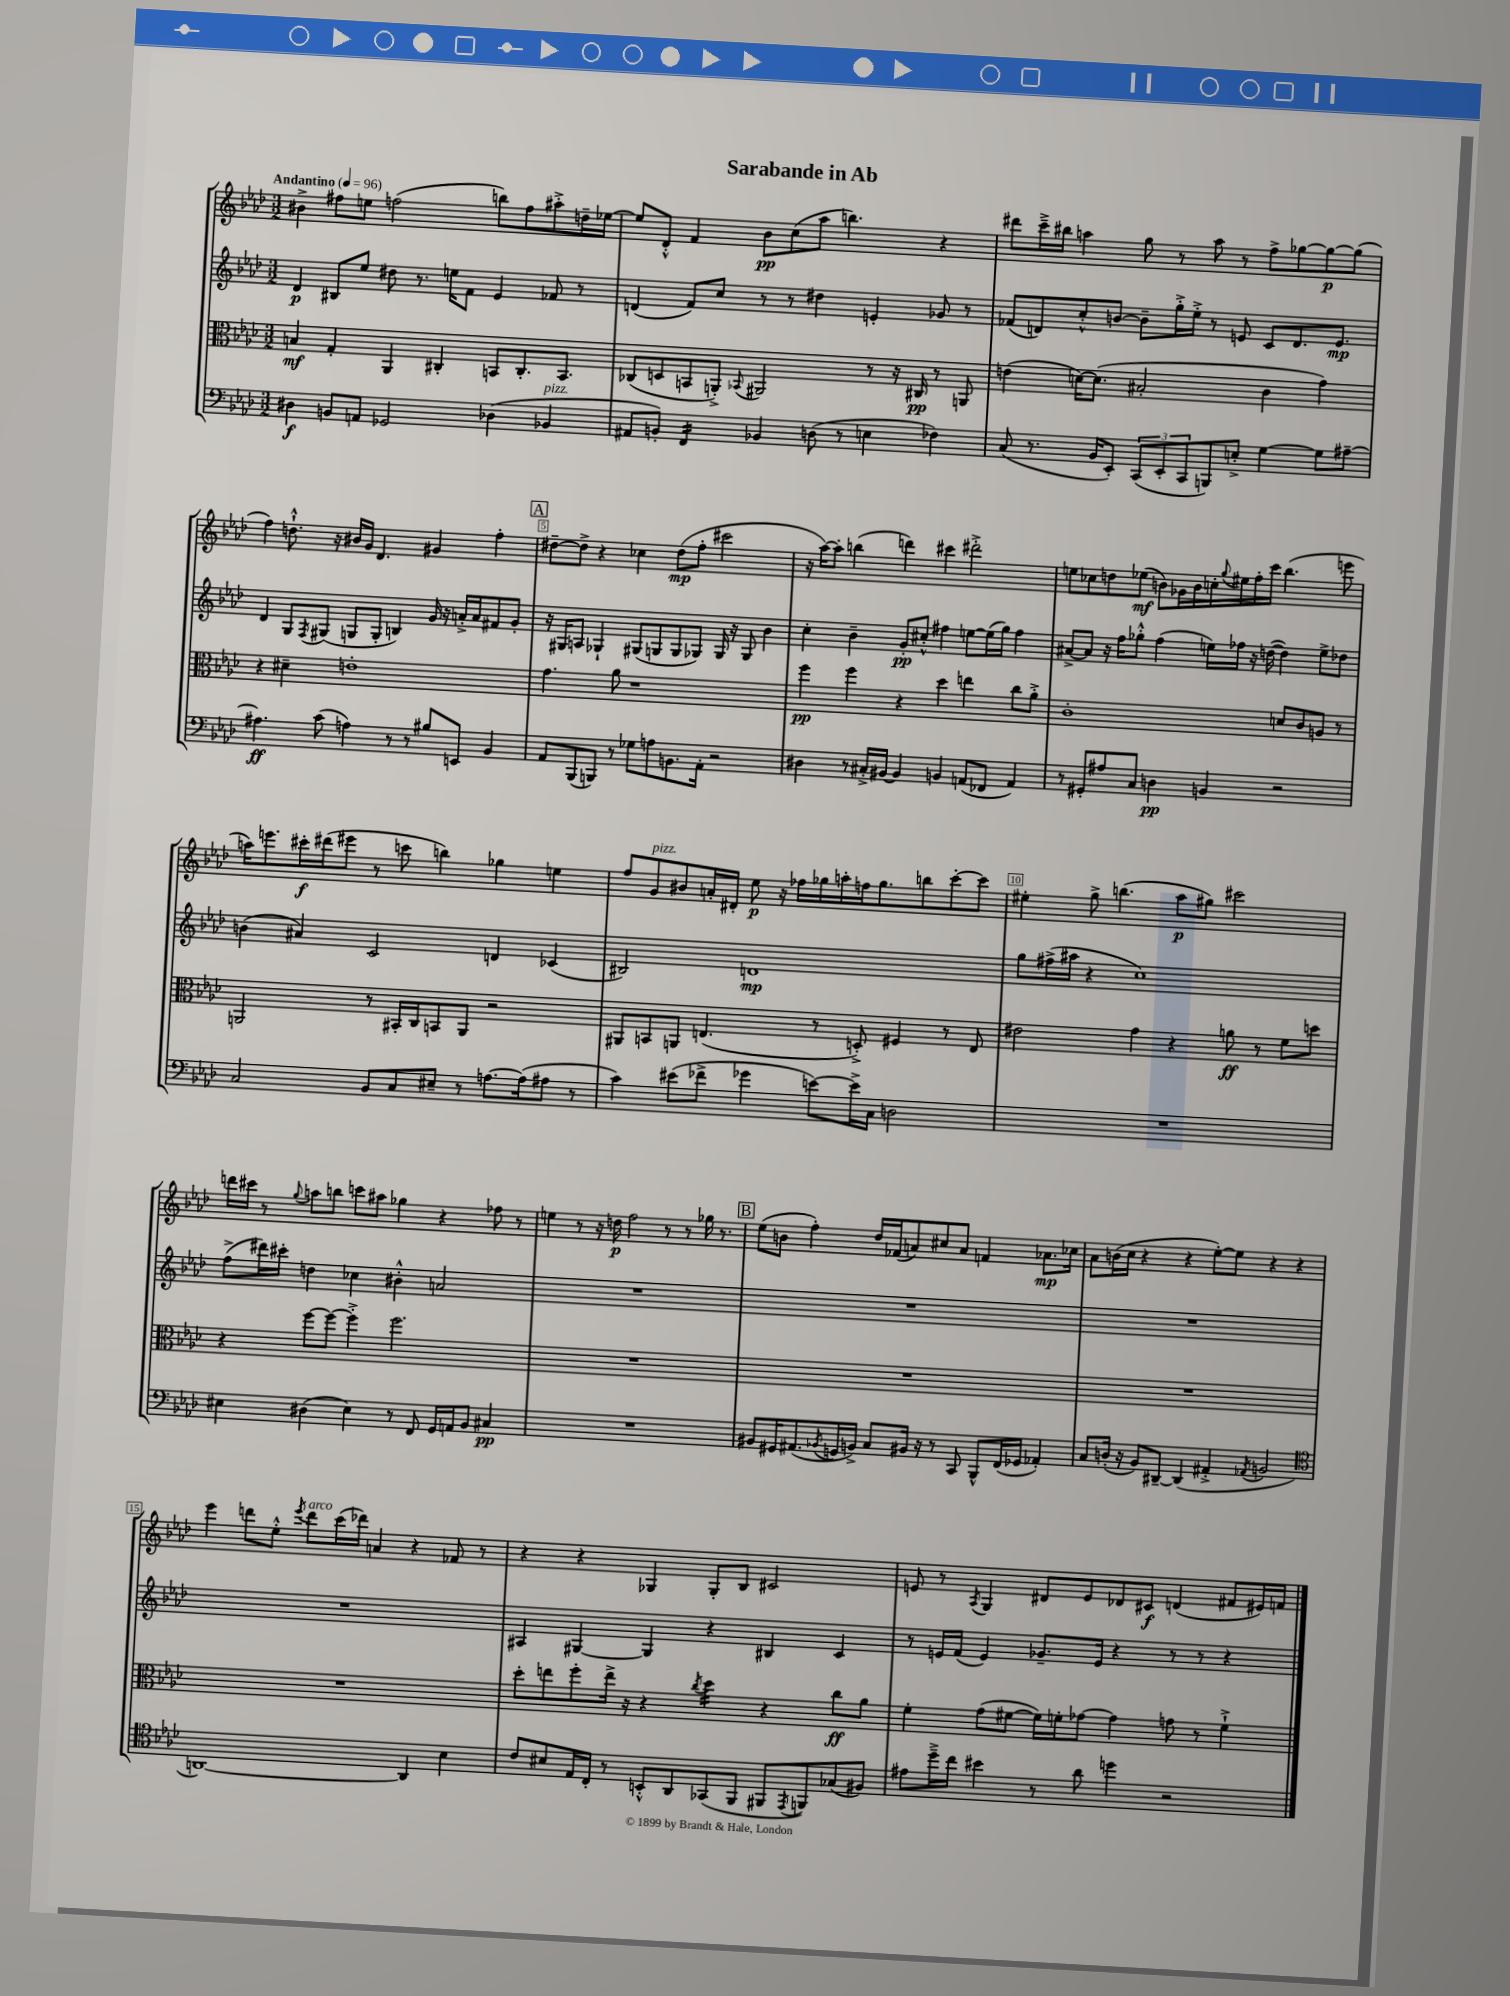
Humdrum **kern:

**kern	**kern	**kern	**kern
*staff4	*staff3	*staff2	*staff1
*clefF4	*clefC3	*clefG2	*clefG2
*k[b-e-a-d-]	*k[b-e-a-d-]	*k[b-e-a-d-]	*k[b-e-a-d-]
*M3/2	*M3/2	*M3/2	*M3/2
*MM96	*MM96	*MM96	*MM96
4D#	4B	4d-	4b#^
8BB	4G'	8B#	8ff#
8AA	.	8ee-	8ee
2GG-	4AA-	8dd#	(2ff
.	.	8.r	.
.	4C#'	.	.
.	.	16ee	.
.	.	8f	.
(4D-	8BB	4e-	8bb)
.	8.C#'	.	8ff
4BB-	.	8f-	8aa#'^
.	8.BB	.	.
.	.	8r	16dd~
.	.	.	[16ee-
=	=	=	=
8AA#	(8C-	(4d	8ee-]
8BB')	8D	.	8d-'^^
4FF	8BB	8f)	4f
.	8AA'^)	8cc	.
.	8qqBB-	.	.
4BB-	2AA#	8r	8b-
.	.	8r	(8cc
(8D	.	4dd#	8aa-
8r	.	.	4.bb)
4E	8r	4e'	.
.	16r	.	.
.	16C#	.	.
4F-)	8r	8g-	4r
.	8AA	8r	.
=	=	=	=
(8C	(4e	(8f-	8ddd#
8.r	.	8d)	16ccc~^
.	.	.	16bb#
.	[16d)	8cc'^^	4aa
16BB-	(8.d]	.	.
8EE-')	.	[8b	.
(12CC	2B#'	8b~]	8gg
12EE-'	.	.	.
.	.	16gg'^	8r
12CC	.	.	.
.	.	16ee-'^	.
8BBB)	.	8r	8aa
8E'^	.	8e	8r
[4G	4c	8c	8ff^
.	.	8.d	[8gg-
8G]	4g)	.	8gg-_
.	.	8.e	.
[8A#~	.	.	(8gg-]
=	=	=	=
4.A#]	4r	4d-	4ff)
.	4d#~	8G	8.dd`^^
.	.	8qF	.
(8c	.	(8G#	.
.	.	.	16r
4A)	1e'	8G	16b#
.	.	.	16g
.	.	8G'	4.d-
8r	.	4B)	.
8r	.	.	.
8B#	.	16g	4g#
.	.	16r	.
8EE	.	16a'^	.
.	.	16a	.
4BB-	.	8f#	4ff'
.	.	8g'	.
=	=	=	=
8AA-	4.g	16r	[8dd#~
.	.	16G#	.
(8BBB-	.	8A	8dd#^]
8BBB)	.	4G-`	4r
8r	8a-	.	.
8G-	1r	(8G#	4cc-
8A	.	8G	.
8.BB	.	8G	(8dd#
.	.	8G-)	8ff'
16AA-'	.	.	.
2r	.	16G-	2ccc#
.	.	16r	.
.	.	8G-	.
.	.	4b-	.
=	=	=	=
4D#	4ff	4cc'	16r
.	.	.	[16aa-)
.	.	.	8aa-']
8r	4ff	4b-~	(4bb
16C#'^	.	.	.
[16BB#	.	.	.
4BB#]	4r	8g'	4ddd)
.	.	8cc#'^^	.
4BB	4dd-	4ff#	4ccc#
(8AA	4ee	[8ee	2ddd#'^
8FF-	.	(16ee]	.
.	.	16gg)	.
4AA)	8cc	4ff#	.
.	8a-'^	.	.
=	=	=	=
8r	1c'	[8a#^	8ee
8GG#'	.	8a#]	8cc-
8A#	.	16r	8dd
.	.	16ff	.
8C	.	8gg-'^^	(8ee-
4D	.	(4ff	8b)
.	.	.	16g-
.	.	.	16b
4BB	.	16ee)	16cc'
.	.	.	8qqgg
.	.	16ff-	16ee#
.	.	16r	16ff'
.	.	([16dd	16ccc
2r	8d	4dd])	(4.bb-
.	8c	.	.
.	8A	8ee^	.
.	8r	8dd-	8eee
=	=	=	=
2C	2AA	(4b	16aa)
.	.	.	8.eee
.	.	4a#)	16ccc#'
.	.	.	(16ddd#
.	.	.	8eee#
8BB-	8r	2c	8r
8C	16BB#'	.	8ccc
.	16C	.	.
8E#~	8BB	.	4bb)
8r	8AA	.	.
[8.A	2r	4d	4gg-
(16A]	.	.	.
8A#	.	(4c-	4ee
8r	.	.	.
=	=	=	=
4c)	8AA#	2B#)	8ff
.	8BB	.	8g
(8e#	8AA	.	8b#
8f-^	(4.E	.	16a'
.	.	.	16d#'
4g-	.	1d	8ee-
.	.	.	16r
.	.	.	16ff-
[8e)	8r	.	16gg-
.	.	.	16aa'
16e^]	8D'^)	.	16ff
16C	.	.	8.gg-
2D	4F#	.	.
.	.	.	8bb
.	8r	.	[8ccc'
.	8E	.	8ccc]
=	=	=	=
1.r	2e#	8gg	4ee#'
.	.	(16ff#^	.
.	.	16aa#	.
.	.	4r	8gg^
.	.	.	(4.bb
.	4g	1cc)	.
.	4r	.	8aa-
.	.	.	8gg#)
.	8a	.	2ccc#
.	8r	.	.
.	8f	.	.
.	8dd	.	.
=	=	=	=
4E#	4r	(8ff^	16ddd
.	.	.	16ccc#
.	.	16ddd#)	8r
.	.	16ccc#'	.
.	.	.	8qqgg
(4D#	[8ff	4dd	8aa
.	8ff_	.	8bb
4E#)	4ff'^]	4cc-	8ccc
.	.	.	8aa#
8r	2.ff	4b#'^^	4gg-
8FF	.	.	.
16GG	.	2a	4r
16AA	.	.	.
8BB-	.	.	.
4C#	.	.	8ff-
.	.	.	8r
=	=	=	=
1.r	1.r	1.r	4ee
.	.	.	8r
.	.	.	16r
.	.	.	16dd
.	.	.	2ff
.	.	.	8r
.	.	.	8r
.	.	.	16gg-
.	.	.	8.r
=	=	=	=
8BB#	1.r	1.r	(8ee-
16GG#	.	.	8b
(8.AA#	.	.	.
.	.	.	4ff')
8qBB-	.	.	.
16GG	.	.	.
16BB^)	.	.	.
8C	.	.	16dd-
.	.	.	(16f-
16BB#	.	.	8a)
16r	.	.	.
8r	.	.	8cc#
8CC	.	.	8a
8BBB-^^	.	.	4f
(16FF	.	.	.
16GG-	.	.	.
4AA-')	.	.	8.a-
.	.	.	16cc-
=	=	=	=
8C	1.r	1.r	8a-
(16D'	.	.	(16b
16r	.	.	16cc
8BB-)	.	.	4r
[8DD#~	.	.	.
(4DD#]	.	.	4r
4AA#'^	.	.	[8ee-')
.	.	.	8ee-]
8qAA-	.	.	.
2BB	.	.	4r
.	.	.	4r
=	=	=	=
*clefC4	*	*	*
[1AA)	1.r	1.r	4eee-
.	.	.	8ddd
.	.	.	8ee-'^^
.	.	.	8qeee-
.	.	.	8ddd
.	.	.	(16ccc
.	.	.	16ddd-)
.	.	.	4a
4AA]	.	.	4r
4B-	.	.	8f-
.	.	.	8r
=	=	=	=
8c	8dd-'	4A#	4r
8B#	8ee	.	.
16E-	8ff'	[4G#	4r
16C'	.	.	.
8r	16ee^	.	.
.	16r	.	.
8BB'^^	4r	4G#]	4G-
8AA-	.	.	.
.	8qcc	.	.
(8GG-	4dd-	4r	8G-'
8FF	.	.	8B-
8FF#	4r	4B#	2c#
8qEE-	.	.	.
8FF)	.	.	.
(8G-	8cc	4c	.
8F#)	8a-	.	.
=	=	=	=
8e#	4f'	8r	8e
16dd-~^	.	16e	8r
16cc	.	(16f	.
.	.	.	8qA-
4b#	(8g	4e)	4G
.	[8f#	.	.
8r	16f#])	8.g-~	8d#
.	16f'	.	.
8a-	[8g-	.	8e
.	.	16e	.
4dd	4g-]	4r	8d-
.	.	.	8c#
2r	8g	8r	(4d
.	8r	8r	.
.	4f`^	4r	8f#
.	.	.	16e#)
.	.	.	16f
==	==	==	==
*-	*-	*-	*-
